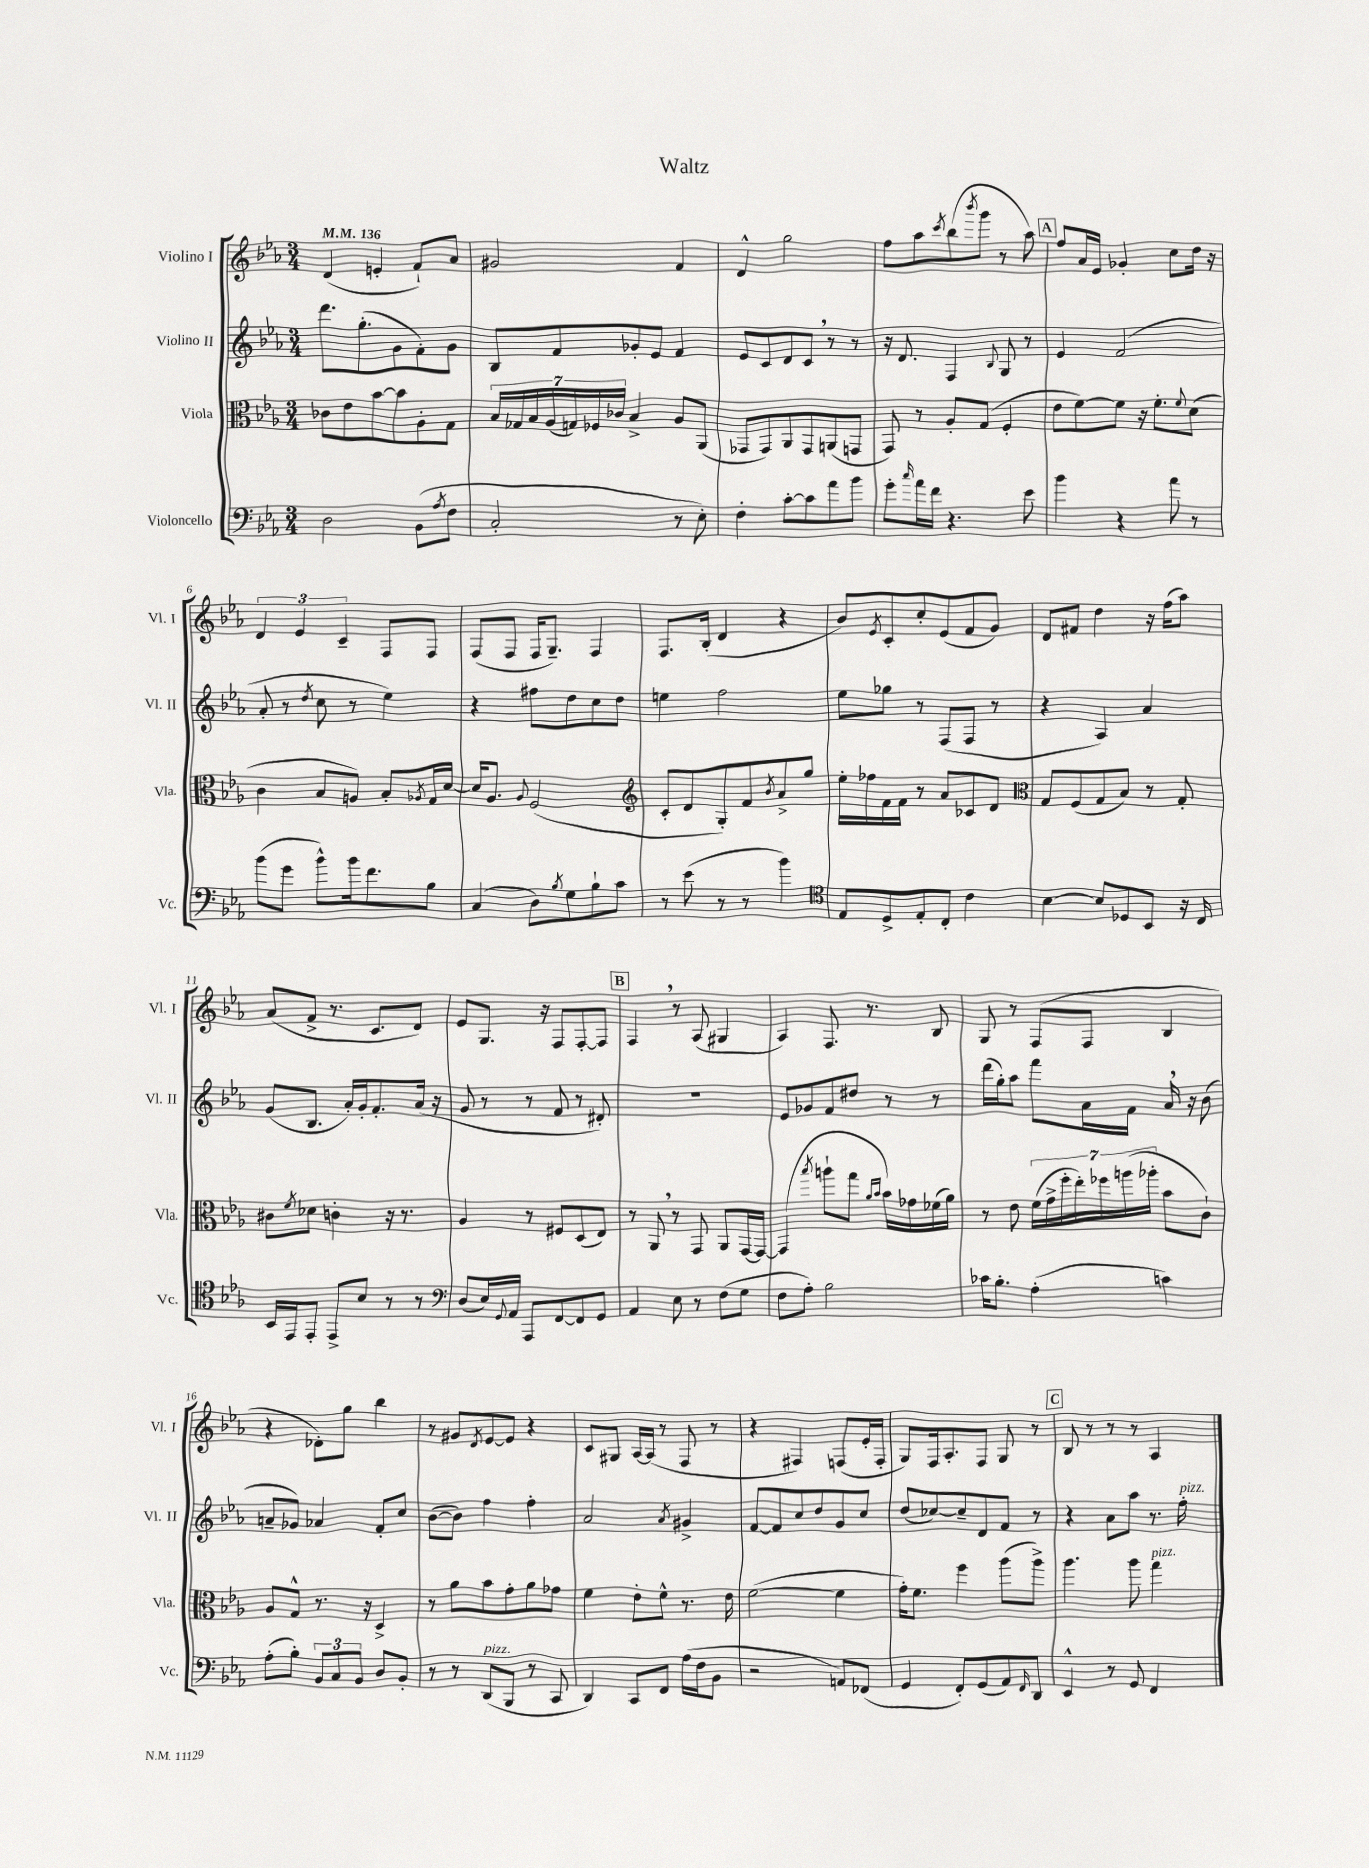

**kern	**kern	**kern	**kern
*staff4	*staff3	*staff2	*staff1
*clefF4	*clefC3	*clefG2	*clefG2
*k[b-e-a-]	*k[b-e-a-]	*k[b-e-a-]	*k[b-e-a-]
*M3/4	*M3/4	*M3/4	*M3/4
*MM136	*MM136	*MM136	*MM136
2D	8c-	8.ddd	(4d
.	8e-	.	.
.	.	(8.gg'	.
.	[8b-	.	4e'
.	8b-]	8g	.
(8BB-	8A-'	8f')	8f`)
8qA-	.	.	.
8F	8G	8g	8a-
=	=	=	=
2C'	28B-	8B-	2g#
.	28G-	.	.
.	28B-	.	.
.	(28A-	.	.
.	.	8f	.
.	28G)	.	.
.	28F-	.	.
.	28c-	.	.
.	4B-^	8g-'	.
.	.	8e-	.
8r	8A-	4f	4f
8E-')	(8AA-	.	.
=	=	=	=
4F'	8GG-	8e-	4d^^
.	8GG-)	8c	.
[8c'	8AA-	8d	2gg
8c]	8GG-	8c	.
8a-	(8AA	8r	.
8b-	8GG	8r	.
=	=	=	=
8g'	8GG)	16r	8ff
.	.	8.d	.
16qqcc	.	.	.
16a-	8r	.	8aa-
16f	.	.	.
.	.	.	8qccc
4.r	8A-'	4F	(8bb-
.	.	.	8qbbb-
.	(8G	.	8ggg
.	.	8qqB-	.
.	4F'	8G	8r
8e-	.	8r	8aa-)
=	=	=	=
4b-	8e-	4e-	8ff
.	[8f)	.	16a-
.	.	.	16e-
4r	8f]	(2f	4g-'
.	16r	.	.
.	8.f'	.	.
8a-	.	.	8cc
.	8qqf	.	.
8r	(8d	.	16dd
.	.	.	16r
=	=	=	=
(8b-	4c	8a-'	6d
8g	.	8r	.
.	.	.	6e-
.	.	8qdd	.
8b-^^)	8B-	8cc	.
.	.	.	6c~
16b-	8A)	8r	.
8.f	.	.	.
.	8B-'	4ee-)	8F
.	8qA-	.	.
8B-	16G	.	8F
.	[16d	.	.
=	=	=	=
(4C	16d]	4r	(8F
.	8.A-	.	.
.	.	.	8F
.	8qqA-	.	.
8D)	(2F	8ff#	16F
.	.	.	8.G~)
8qB-	.	.	.
8G	.	8dd	.
8B-`	.	8cc	4F
8c	.	8dd	.
=	=	=	=
*	*clefG2	*	*
8r	8c'	4ee	8.F
(8e-	8d	.	.
.	.	.	(16B-'
8r	8G')	2ff	4d
8r	8f	.	.
.	8qb-	.	.
4b-)	8a-^	.	4r
.	8gg	.	.
=	=	=	=
*clefC4	*	*	*
8E-	16ee-'	8ee-	8b-)
.	16ff-	.	.
.	.	.	8qe-
8D^	16f	8gg-	8c'
.	16f	.	.
8E-'	8r	8r	8cc'
8C'	8a-	(8F	(8e-
4c	8c-	8F	8f
.	8d	8r	8g)
=	=	=	=
*	*clefC3	*	*
[4B-	8G	4r	8d
.	(8F	.	8f#
8B-]	8G	4A-)	4dd
8D-	8B-)	.	.
8BB-	8r	4a-	16r
.	.	.	(16ff
16r	8G'	.	8aa-)
16C	.	.	.
=	=	=	=
16BB-	8c#	(8g	(8a-
16EE-	.	.	.
.	8qf	.	.
8EE-'	8d-	8.B-	8f^
8EE-^	4c'	.	8.r
.	.	16a-')	.
8B-	.	16g'	.
.	.	8.f'	8.c
8r	16r	.	.
.	8.r	.	.
8r	.	(16a-	8d)
.	.	16r	.
=	=	=	=
*clefF4	*	*	*
(8D	4A-	8g	8e-
16E-)	.	8r	8.G
8qqGG	.	.	.
16AA-	.	.	.
8AAA-	8r	8r	.
.	.	.	16r
[8FF	8F#	8f	8F
8FF]	(8D	8r	[8F'
8GG	8E-)	8d#')	8F]
=	=	=	=
4AA-	8r	2.r	4F
.	8AA-	.	.
8E-	8r	.	8r
8r	8GG	.	(8A-
(8F	8AA-	.	4G#
8G	[16GG	.	.
.	16GG_	.	.
=	=	=	=
8F	(4GG]	8e-	4A-)
8A-')	.	8g-	.
.	8qbb-	.	.
2B-	8aa`	8f	8.F
.	8gg	8dd#	.
.	.	.	8.r
.	16qqa-	.	.
.	16qqb-	.	.
.	16b-)	8r	.
.	16g-	.	.
.	(16f-	8r	8B-
.	16a-)	.	.
=	=	=	=
16c-	8r	(16ddd	8G
8.B-'	.	16gg')	.
.	8e-	8aa-	8r
(4A-'	(28f	8fff	(8F
.	28g^	.	.
.	28ff'	.	.
.	28ee-')	.	.
.	.	16a-	8F
.	28ff-	.	.
.	(28aa	.	.
.	.	16f	.
.	28aa-'	.	.
4c)	8b-	16a-	4B-
.	.	16r	.
.	8c`)	(8b-	.
=	=	=	=
(8A-'	8A-	8a~	4r
8B-')	8G^^	8g-)	.
12BB-	8.r	4a-	8d-')
12C	.	.	.
.	.	.	8gg
12BB-	.	.	.
.	16r	.	.
8D	4D^	8f'	4bb-
8BB-'	.	8cc	.
=	=	=	=
8r	8r	([8b-	8r
8r	8a-	8b-])	8g#
.	.	.	8qd
(8DD	8b-	4ff	[8e-
8BBB-	8g'	.	8e-]
8r	8a-	4ff'	4r
8CC	8g-	.	.
=	=	=	=
4DD)	4f	2a-	8c
.	.	.	8G#
8CC	8e-'	.	[16A-
.	.	.	(16A-]
8FF	8f^^	.	8r
.	.	8qa-	.
(16A-	8.r	4g#^	8F
16F	.	.	.
8BB-	.	.	8r
.	16e-	.	.
=	=	=	=
2r	([2f	[8f	4r
.	.	8f]	.
.	.	8cc	4F#)
.	.	8dd	.
8AA)	4f]	8g	(8F
(8FF-	.	8cc	16e-'
.	.	.	16F'
=	=	=	=
4GG	16g')	(8dd	8G)
.	8.f	.	.
.	.	[8cc-)	16F
.	.	.	8.A-'
8FF')	4ff	8cc-~]	.
(8GG	.	8d	8F
8AA-)	(8aa-	8f	8G
16qqFF	.	.	.
8DD	8aa-^)	8r	8r
=	=	=	=
4EE-^^	4.aa-	4r	8B-
.	.	.	8r
8r	.	8a-	8r
8GG	8aa-	8aa-	8r
4FF	4gg	8.r	4A-
.	.	16ff'	.
==	==	==	==
*-	*-	*-	*-
